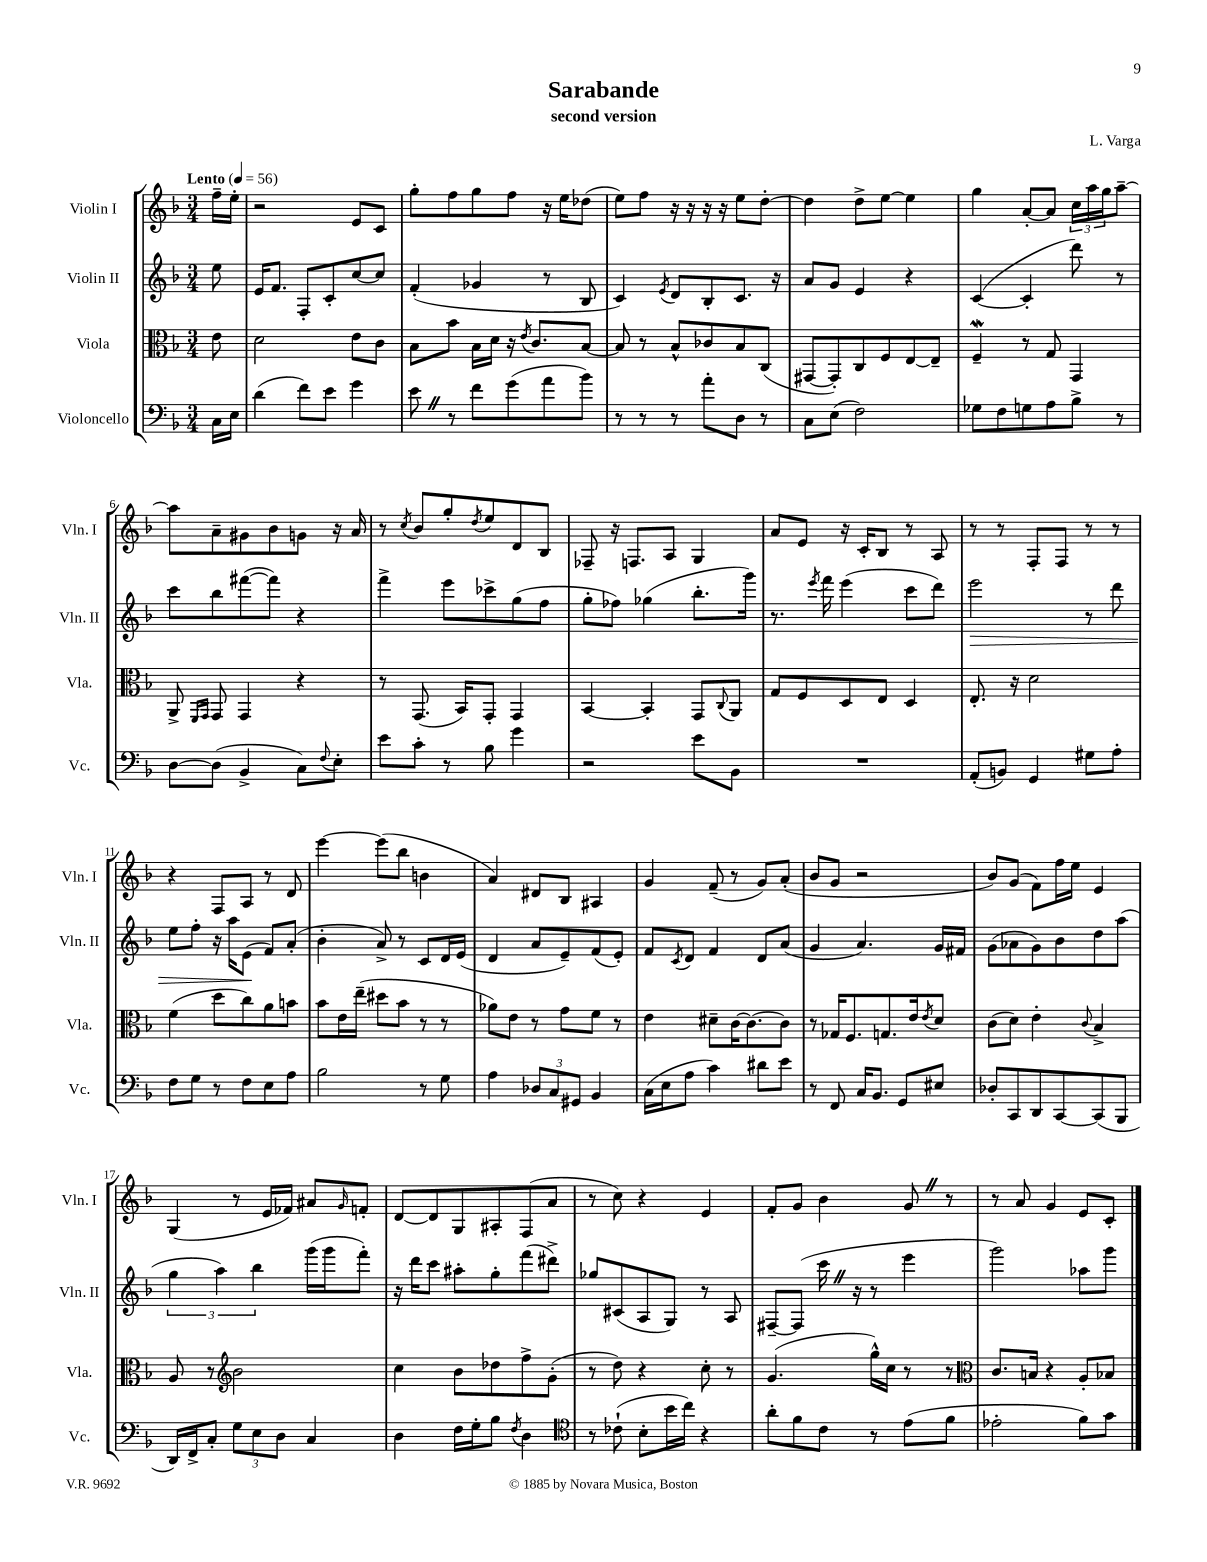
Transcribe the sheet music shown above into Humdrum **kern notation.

**kern	**kern	**kern	**kern
*staff4	*staff3	*staff2	*staff1
*clefF4	*clefC3	*clefG2	*clefG2
*k[b-]	*k[b-]	*k[b-]	*k[b-]
*M3/4	*M3/4	*M3/4	*M3/4
*MM56	*MM56	*MM56	*MM56
16C\LL	8e\	8ee\	16ff~\LL
16E\JJ	.	.	16ee'\JJ
=	=	=	=
(4d\	2d\	16e/LK	2r
.	.	8.f/J	.
8f\L)	.	8F'/L	.
8e\J	.	8c'/	.
4g\	8e\L	[8cc/	8e/L
.	8c\J	8cc/]J	8c/J
=	=	=	=
8e\	8B-\L	(4f'/	8gg'\L
8r	8b-\J	.	8ff\
8f\L	16B-\LL	4g-/	8gg\
.	16d\JJ	.	.
(8g\	16r	.	8ff\J
.	8qe/	.	.
.	8.c/L	.	.
8a\	.	8r	16r
.	.	.	16ee\LK
8b-\J)	[8B-/J	8B-/	(8dd-\J
=	=	=	=
8r	8B-/]	4c/)	8ee\L)
8r	8r	.	8ff\J
.	.	8qe/	.
8r	8B-^^/L	8d/L	16r
.	.	.	16r
8a'\L	8c-/	8B-'/	16r
.	.	.	16r
8D\J	8B-/	8.c/J	8ee\L
8r	(8C/J	.	[8dd'\J
.	.	16r	.
=	=	=	=
8C\L	[8GG#/L	8a/L	4dd\]
(8E\J	8GG#'/])	8g/J	.
2F\)	8C/	4e/	8dd^\L
.	8F/	.	[8ee\J
.	[8E/	4r	4ee\]
.	8E~/]J	.	.
=	=	=	=
8G-\L	4F~/	([4c/	4gg\
8F\	.	.	.
8G\	8r	4c'/]	[8a'/L
8A\	8G/	.	8a/]J
8B-^\J	4GG/	8ddd\)	24cc\LL
.	.	.	24aa\
.	.	.	24gg\J
8r	.	8r	[8aa~\J
=	=	=	=
[8D\L	8AA^/	8ccc\L	8aa\]L
.	16qqFF/LL	.	.
.	16qqGG/JJ	.	.
(8D\]J	8GG/	8bb-\	8a~\
4BB-^/	4GG/	([8fff#\	8g#\
.	.	8fff#\]J)	8b-\
8C\L)	4r	4r	8g\J
8qqF/	.	.	.
8E'\J	.	.	16r
.	.	.	16a/
=	=	=	=
8e\L	8r	4fff^\	8r
.	.	.	8qcc/
8c'\J	(8.GG/	.	8b-/L
8r	.	8eee\L	8gg'/
.	16BB-/LK)	.	.
.	.	.	8qdd/
8B-\	8GG'/J	8ccc-^\	8ee/
4g\	4GG/	(8gg\	8d/
.	.	8ff\J	8B-/J
=	=	=	=
2r	[4BB-/	8gg'\L	8F-~/
.	.	8ff-\J)	16r
.	.	.	8.F/L
.	4BB-'/]	(4gg-\	.
.	.	.	8A/J
8e\L	8GG/L	8.bb-'\L	4G/
.	8qqC/	.	.
8BB-\J	8AA/J	.	.
.	.	16ggg\Jk)	.
=	=	=	=
2.r	8G/L	8.r	8a/L
.	8F/	.	8e/J
.	.	8qeee/	.
.	.	16fff\	.
.	8D/	(4eee\	16r
.	.	.	16c'/LK
.	8E/J	.	8B-/J
.	4D/	8ccc\L	8r
.	.	8ddd\J)	8A/
=	=	=	=
(8AA'/L	8.E'/	2eee\	8r
8BB/J)	.	.	8r
.	16r	.	.
4GG/	2d\	.	8F'/L
.	.	.	8F/J
8G#\L	.	8r	8r
8A'\J	.	8ddd\	8r
=	=	=	=
8F\L	(4f\	8ee\L	4r
8G\J	.	8ff'\J	.
8r	8dd\L	16r	8F/L
.	.	16aa\LK	.
8F\L	8cc\)	(8e\J	8A/J
8E\	8a\	8f/L)	8r
8A\J	8b\J	(8a'/J	8d/
=	=	=	=
2B-\	8b-\L	4b-'\	[4eee\
.	16e\L	.	.
.	(16ee~\JJ	.	.
.	8dd#\L	8a^/)	(8eee\]L
.	8b-\J	8r	8bb-\J
8r	8r	8c/L	4b\
8G\	8r	16d/L	.
.	.	(16e/JJ	.
=	=	=	=
4A\	8a-\L)	4d/	4a/)
.	8e\J	.	.
12D-/L	8r	8a/L	8d#/L
12C/	.	.	.
.	8g\L	8e~/)	8B-/J
12GG#/J	.	.	.
4BB-/	8f\J	(8f/	4A#/
.	8r	8e'/J)	.
=	=	=	=
(16C\LL	4e\	8f/L	4g/
16E\J	.	.	.
.	.	8qc/	.
8A\J	.	8d/J	.
4c\)	8d#~\L	4f/	(8f~/
.	[16c\K	.	8r
.	8.c\_	.	.
8d#\L	.	8d/L	8g/L)
8e\J	8c\]J	(8a/J	(8a'/J
=	=	=	=
8r	8r	4g/	8b-/L
8FF/	16G-/LK	.	8g/J
.	8.F/	.	.
16C/LK	.	4.a/)	2r
8.BB-/J	.	.	.
.	8.G/	.	.
8GG/L	.	.	.
.	16e/k	.	.
.	8qe/	.	.
8E#/J	8d/J	16g/LL	.
.	.	16f#/JJ	.
=	=	=	=
8D-'/L	(8c\L	(8g\L	8b-/L)
8CC/	8d\J)	8a-\	(8g/J
8DD/	4e'\	8g\)	8f\L)
[8CC/	.	8b-\	16ff\L
.	.	.	16ee\JJ
.	8qqc/	.	.
(8CC/]	4B-^/	8dd\	4e/
8BBB-/J	.	(8aa\J	.
=	=	=	=
16DD/LL)	8A/	6gg\	(4G/
16FF^/J	.	.	.
8C'/J	8r	.	.
.	.	6aa\)	.
*	*clefG2	*	*
12G\L	2b-\	.	8r
12E\	.	6bb-\	.
.	.	.	16e/LL
12D\J	.	.	.
.	.	.	16f-/JJ)
4C/	.	(16ggg\LL	8a#/L
.	.	16ggg\J	.
.	.	.	16qqg/
.	.	8fff'\J)	8f'/J
=	=	=	=
4D\	4cc\	16r	[8d/L
.	.	16ddd\LK	.
.	.	8ccc\J	8d/]
16F\LL	8b-\L	8aa#'\L	8G/
16G'\J	.	.	.
8B-\J	8dd-\	8gg'\	8A#'/
8qF/	.	.	.
4D\	8ff^\	(8fff\	(8F/
.	(8g'\J	8ddd#^\J)	8a/J
=	=	=	=
*clefC4	*	*	*
8r	8r	8gg-/L	8r
(8c-`\	8dd\)	(8c#/	8cc\)
8B-'\L	4r	8A/	4r
16b-\L	.	8G/J)	.
16cc\JJ)	.	.	.
4r	8cc'\	8r	4e/
.	8r	8A/	.
=	=	=	=
8a'\L	(4.g/	[8F#~/L	8f'/L
8f\	.	(8F#/]J	8g/J
8c\J	.	16ccc\	4b-\
.	.	16r	.
8r	16gg^^\LL)	8r	.
.	16cc\JJ	.	.
(8e\L	8r	4eee\	8g/
8f\J	8r	.	8r
=	=	=	=
*	*clefC3	*	*
2e-'\	8.c/L	2ggg\)	8r
.	.	.	8a/
.	16B/Jk	.	.
.	4r	.	4g/
8f\L)	8A'/L	8aa-\L	8e/L
8g\J	8B-/J	8ggg\J	8c'/J
==	==	==	==
*-	*-	*-	*-
